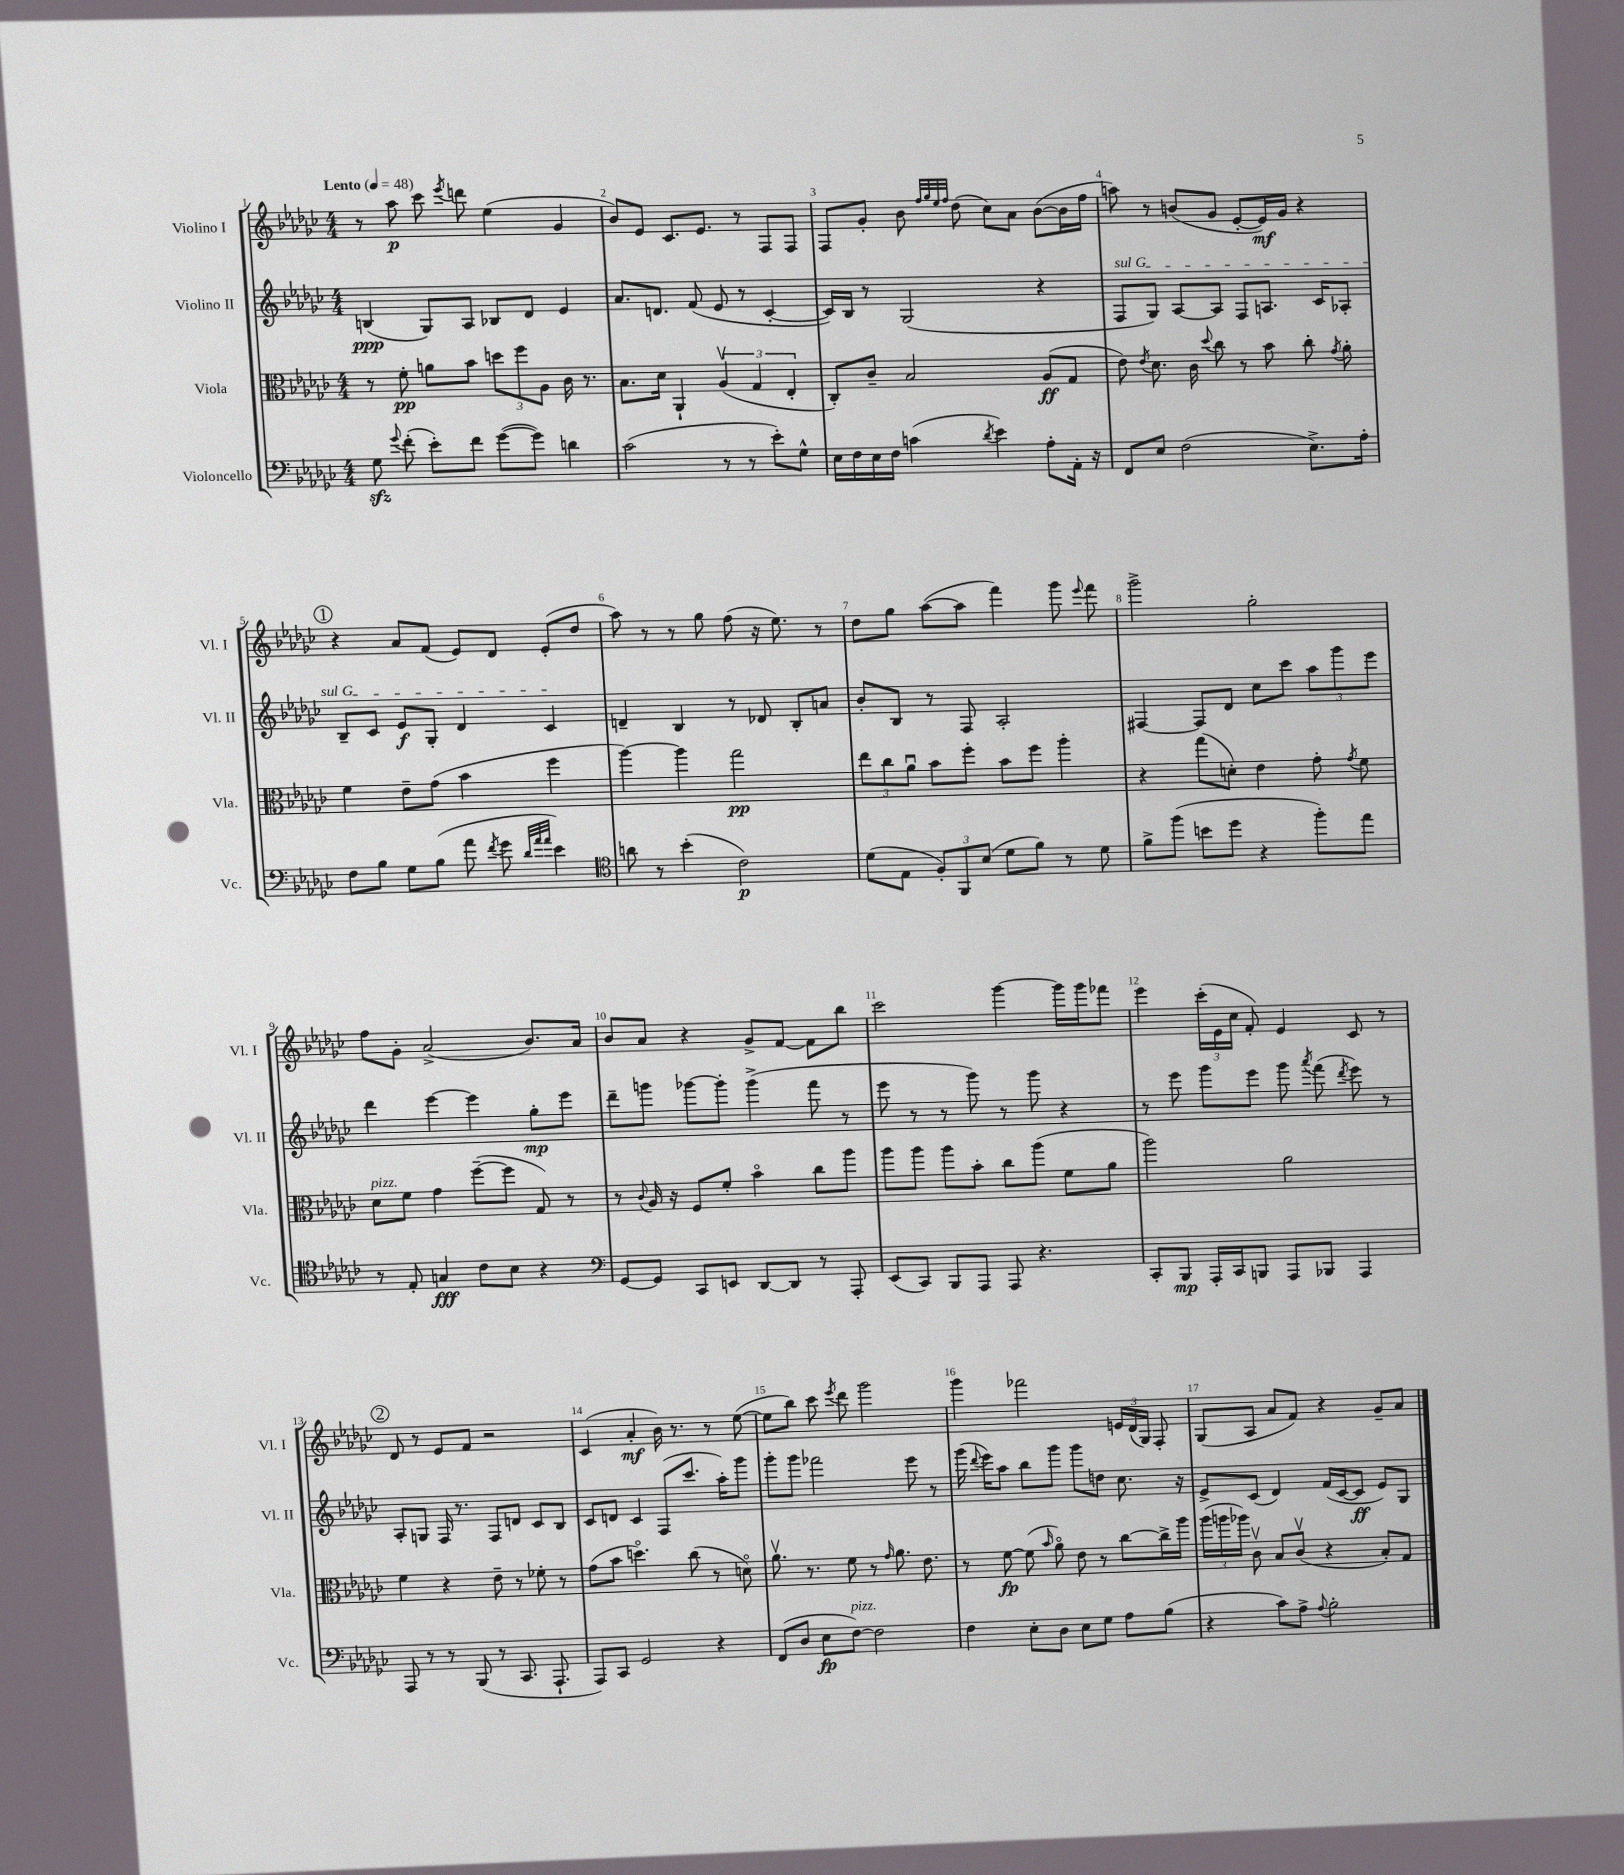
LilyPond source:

<<
\new StaffGroup <<
\new Staff = "s0" \with { instrumentName = "Violino I" shortInstrumentName = "Vl. I" } {
    \clef treble \key ges \major \numericTimeSignature \time 4/4 \tempo "Lento" 4 = 48
    \autoBeamOff r8 aes''8\p ces'''8 \acciaccatura { ees'''8 } d'''8 ees''4( ges'4 |
    bes'8[) ees'8] ces'8.[ ees'8.] r8 f8[ f8] |
    f8[ ges'8]-. bes'8 \grace { f''32[ ges''32 ees''32 f''32] } des''8( ces''8[) aes'8] bes'8[~( bes'16 f''16] |
    a''8) r8 b'8[( ges'8] ees'8[~-. ees'16\mf) ges'16] r4 |
    \mark \markup { \circle "1" } r4 aes'8[ f'8]( ees'8[) des'8] ees'8[-.( des''8] |
    aes''8) r8 r8 ges''8 f''8( r16 ees''8.) r8 |
    des''8[ ges''8] aes''8[~( aes''8] f'''4) ges'''8 \appoggiatura { ees'''8 } f'''8 |
    ges'''2-> ges''2-. |
    f''8[ ges'8]-. aes'2->( bes'8.[) aes'16] |
    bes'8[ aes'8] r4 ges'8[-> f'8]~ f'8[ bes''8] |
    ces'''2 ges'''4~ ges'''16[ ges'''16 fes'''8] |
    ees'''4 \tuplet 3/2 { ces'''16[-.( ees'16 ces''16] } f'8-.) ees'4 ces'8 r8 |
    \mark \markup { \circle "2" } des'8 r8 ees'8[ f'8] r2 |
    ces'4( aes'4-.\mf bes'16) r8. r8 ees''8~( |
    ees''8[ bes''8]) ces'''8 \acciaccatura { ees'''8 } des'''8 ges'''2 |
    ges'''4 fes'''2 \tuplet 3/2 { e'16[ des'16( ges16]) } f8-. |
    ges8[( aes8] aes'8[ f'8]) r4 ges'8[-- aes'8] \bar "|." |
}
\new Staff = "s1" \with { instrumentName = "Violino II" shortInstrumentName = "Vl. II" } {
    \clef treble \key ges \major \numericTimeSignature \time 4/4
    \autoBeamOff b4\ppp( ges8[) aes8] bes8[ des'8] ees'4 |
    aes'8.[ d'8.] f'8( ees'8 r8 ces'4~-. |
    ces'16[) bes16] r8 ges2( r4 |
    \once \override TextSpanner.bound-details.left.text = \markup { \italic "sul G" } f8[\startTextSpan ges8]) aes8[~ aes8] f8[ a8.] ces'16[ aes8]-. |
    \mark \markup { \circle "1" } bes8[-- ces'8] ees'8[\f ges8]-. des'4 ces'4\stopTextSpan |
    d'4-- bes4 r8 des'8 bes8[-. a'8] |
    bes'8[-. bes8] r8 f8 aes2-. |
    fis4~ fis8[ des'8] ces''8[ ces'''8] \tuplet 3/2 { aes''8[ ges'''8 ees'''8] } |
    des'''4 ees'''4~ ees'''4 ges''8[-.\mp ees'''8] |
    des'''8[-- g'''8] ges'''8[~ ges'''8]-. ges'''4->( f'''8 r8 |
    ees'''8 r8 r8 ges'''8) r8 ges'''8 r4 |
    r8 ees'''8 ges'''8[ ees'''8] ges'''8 \acciaccatura { aes'''8 } f'''8( \acciaccatura { des'''8 } ees'''8) r8 |
    \mark \markup { \circle "2" } aes8[-. g8] f16 r8. f8[ d'8] ces'8[ bes8] |
    ces'8[ d'8] ces'4 f8[( ces'''8.] aes''16[-.) ges'''8] |
    ges'''8[-. ges'''8] fes'''2 ees'''8 r8 |
    ges'''16( \appoggiatura { des'''8 } ees'''16[) aes''8] bes''8[ ges'''8] ges'''8[ d''8] ces''8. r16 |
    ees'8[-> ces'8]( des'4) f'16[( ces'16~ ces'8]\ff ees'8[) ges8] \bar "|." |
}
\new Staff = "s2" \with { instrumentName = "Viola" shortInstrumentName = "Vla." } {
    \clef alto \key ges \major \numericTimeSignature \time 4/4
    \autoBeamOff r8 f'8-.\pp a'8[ bes'8] \tuplet 3/2 { d''8[ f''8 aes8] } ces'16 r8. |
    bes8.[ des'16] aes,4-! \tuplet 3/2 { aes4\upbow( ges4 ees4-. } |
    ces8[-.) ces'8]-- bes2 aes8[\ff( ges8] |
    ees'8) \acciaccatura { ees'8 } des'8. ces'16 \appoggiatura { des''8 } ces''8 r8 bes'8 ces''8-. \acciaccatura { ges'8 } aes'8-. |
    \mark \markup { \circle "1" } f'4 ees'8[-- ges'8]( bes'4 f''4 |
    aes''4~) aes''4 ges''2\pp |
    \tuplet 3/2 { ees''8[ ces''8 aes'8]\downbow } bes'8[ f''8]-. bes'8[ f''8] aes''4-. |
    r4 ges''8[( d'8]-.) ees'4 ges'8-. \acciaccatura { ges'8 } f'8 |
    des'8[^\markup { \italic "pizz." } f'8] ges'4 f''8[~--( f''8] ges8) r8 |
    r8 \appoggiatura { ces'8 } aes16 r16 f8[ f'8]-. bes'4\flageolet ces''8[ aes''8] |
    aes''8[ aes''8] aes''8[ bes'8]-. ces''8[ aes''8]( f'8[ aes'8] |
    aes''2) aes'2 |
    \mark \markup { \circle "2" } f'4 r4 ees'8-- r8 fes'8-. r8 |
    ges'8[( bes'8] d''4.\flageolet) ces''8( r8 d'8\flageolet) |
    aes'8.\upbow r8. f'8 r8 \grace { ges'16 } aes'8. ees'8. |
    r8 f'8~\fp f'8( \grace { bes'16 } aes'8\flageolet) ees'8 r8 ces''8[~ ces''16-> aes''16] |
    \tuplet 3/2 { aes''16[( a''16 aes''16]) } ces'8\upbow bes8[ ces'8]\upbow( r4 bes8[-.) ges8] \bar "|." |
}
\new Staff = "s3" \with { instrumentName = "Violoncello" shortInstrumentName = "Vc." } {
    \clef bass \key ges \major \numericTimeSignature \time 4/4
    \autoBeamOff ges8\sfz \appoggiatura { ges'8 } f'8-.( ees'8[-.) f'8] ges'8[~( ges'8]) d'4 |
    ces'2( r8 r8 ees'8[-.) ges8]-^ |
    ees16[ f16 ees16 f16] c'4( \acciaccatura { des'8 } ees'4) aes8[-. aes,16]-. r16 |
    f,8[ ees8] f2( ees8.[->) aes16]-. |
    \mark \markup { \circle "1" } f8[ bes8] ges8[ bes8]( aes'8 \acciaccatura { f'8 } ges'8 \grace { des'32[ aes'32 aes'32] } ees'4) |
    \clef tenor a'8 r8 bes'4-.( ces'2\p) |
    des'8[( ees8] \tuplet 3/2 { f8[-.) f,8 bes8]( } des'8[ f'8]) r8 des'8 |
    f'8[-> f''8]( b'8[ des''8] r4 f''8[-.) ees''8] |
    r8 ees8-. g4\fff ces'8[ bes8] r4 |
    \clef bass ges,8[~ ges,8] ces,8[ e,8] des,8[~ des,8] r8 aes,,8-. |
    ees,8[( ces,8]) bes,,8[ aes,,8] aes,,8 r4. |
    ces,8[-. bes,,8]\mp aes,,16[-. ces,16 b,,8] aes,,8[ bes,,8] aes,,4 |
    \mark \markup { \circle "2" } aes,,8 r8 r8 bes,,8( r8 ces,8. aes,,8.-! |
    aes,,8[) ces,8] ges,2 r4 |
    f,8[( des8] ees8[\fp f8]~^\markup { \italic "pizz." }) f2 |
    f4 ees8[-. des8] ees8[ ges8] aes8[ bes8]( |
    r4 ces'8[) aes8]-> \appoggiatura { aes8 } bes2-. \bar "|." |
}
>>
>>
\layout { \context { \Score \override BarNumber.break-visibility = ##(#f #t #t) barNumberVisibility = #all-bar-numbers-visible } }
